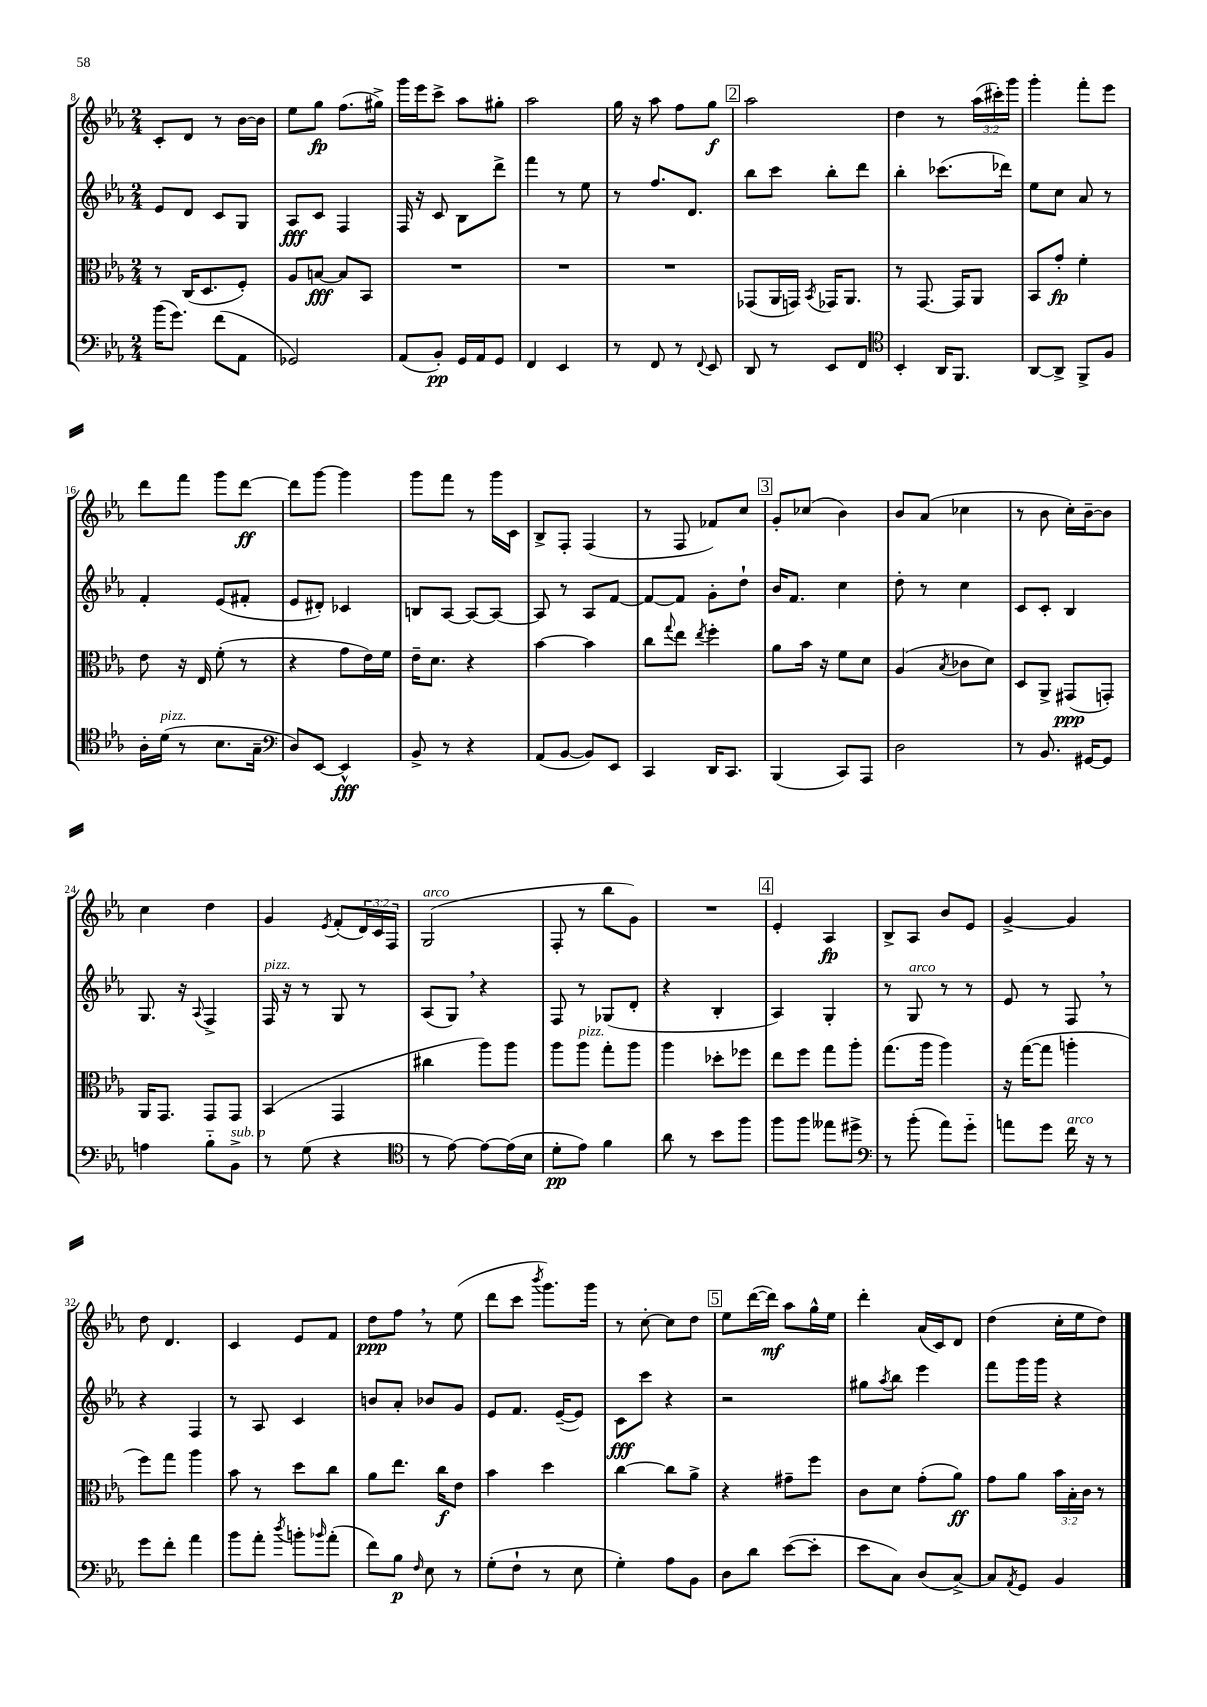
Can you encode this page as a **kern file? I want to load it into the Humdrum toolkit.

**kern	**dynam	**kern	**dynam	**kern	**dynam	**kern	**dynam
*part4	*part4	*part3	*part3	*part2	*part2	*part1	*part1
*staff4	*staff4	*staff3	*staff3	*staff2	*staff2	*staff1	*staff1
*clefF4	*	*clefC3	*	*clefG2	*	*clefG2	*
*k[b-e-a-]	*	*k[b-e-a-]	*	*k[b-e-a-]	*	*k[b-e-a-]	*
*M2/4	*	*M2/4	*	*M2/4	*	*M2/4	*
=8	=8	=8	=8	=8	=8	=8	=8
(16b-\KL	.	8r	.	8e-/L	.	8c'/L	.
8.g\J)	.	.	.	.	.	.	.
.	.	(16C/KL	.	8d/J	.	8d/J	.
.	.	8.D/	.	.	.	.	.
(8f\L	.	.	.	8c/L	.	8r	.
8AA-\J	.	8F'/J)	.	8G/J	.	[16b-\LL	.
.	.	.	.	.	.	16b-\JJ]	.
=9	=9	=9	=9	=9	=9	=9	=9
2GG-X/)	.	8A-/L	.	8A-/L	fff	8ee-\L	.
.	.	[8Bn/J	fff	8c/J	.	8gg\J	fp
.	.	8B/L]	.	4F/	.	(8.ff\L	.
.	.	8BB-/J	.	.	.	.	.
.	.	.	.	.	.	16gg#X^\Jk)	.
=10	=10	=10	=10	=10	=10	=10	=10
(8AA-/L	.	2r	.	16F/	.	16ggg\LL	.
.	.	.	.	16r	.	16eee-\J	.
8BB-'/J)	pp	.	.	8c/	.	8ccc^\J	.
16GG/LL	.	.	.	8B-\L	.	8aa-\L	.
16AA-/J	.	.	.	.	.	.	.
8GG/J	.	.	.	8ddd^\J	.	8gg#X'\J	.
=11	=11	=11	=11	=11	=11	=11	=11
4FF/	.	2r	.	4fff\	.	2aa-\	.
4EE-/	.	.	.	8r	.	.	.
.	.	.	.	8ee-\	.	.	.
=12	=12	=12	=12	=12	=12	=12	=12
8r	.	2r	.	8r	.	16gg\	.
.	.	.	.	.	.	16r	.
8FF/	.	.	.	8.ff/L	.	8aa-\	.
8r	.	.	.	.	.	8ff\L	.
.	.	.	.	8.d/J	.	.	.
8qqFF/	.	.	.	.	.	.	.
8EE-/	.	.	.	.	.	8gg\J	f
!!LO:REH:place=s1:t=2
=13	=13	=13	=13	=13	=13	=13	=13
8DD/	.	(8GG-X/L	.	8bb-\L	.	2aa-\	.
8r	.	16AA-/L	.	8ccc\J	.	.	.
.	.	16GGn/JJ)	.	.	.	.	.
.	.	8qBB-/	.	.	.	.	.
8EE-/L	.	16GG-X/KL	.	8bb-'\L	.	.	.
.	.	8.AA-/J	.	.	.	.	.
8FF/J	.	.	.	8ddd\J	.	.	.
=14	=14	=14	=14	=14	=14	=14	=14
*clefC4	*	*	*	*	*	*	*
4BB-'/	.	8r	.	4bb-'\	.	4dd\	.
.	.	[8.GG/	.	.	.	.	.
16AA-/KL	.	.	.	(8.ccc-X\L	.	8r	.
8.FF/J	.	16GG/KL]	.	.	.	.	.
.	.	8AA-/J	.	.	.	(24aa-\LL	.
.	.	.	.	.	.	24ccc#X'\)	.
.	.	.	.	16ddd-X\Jk)	.	.	.
.	.	.	.	.	.	24ggg\JJ	.
=15	=15	=15	=15	=15	=15	=15	=15
[8AA-/L	.	8BB-/L	.	8ee-\L	.	4ggg'\	.
8AA-^/J]	.	8g'/J	fp	8cc\J	.	.	.
8FF^/L	.	4f'\	.	8a-/	.	8fff'\L	.
8F/J	.	.	.	8r	.	8eee-\J	.
!!LO:LB:g=z
=16	=16	=16	=16	=16	=16	=16	=16
16A-'\LL	.	8e-\	.	4f'/	.	8ddd\L	.
!LO:TX:a:i:t=pizz.	!	!	!	!	!	!	!
(16d\JJ	.	.	.	.	.	.	.
8r	.	16r	.	.	.	8fff\J	.
.	.	16E-/	.	.	.	.	.
8.B-\L	.	(8f'\	.	(8e-/L	.	8ggg\L	.
.	.	8r	.	8f#X'/J	.	[8ddd\J	ff
16G~\Jk	.	.	.	.	.	.	.
=17	=17	=17	=17	=17	=17	=17	=17
*clefF4	*	*	*	*	*	*	*
8D/L)	.	4r	.	8e-/L	.	8ddd\L]	.
[8EE-/J	.	.	.	8d#X'/J)	.	[8ggg\J	.
4EE-^^/]	fff	8g\L	.	4c-X/	.	4ggg\]	.
.	.	16e-\L)	.	.	.	.	.
.	.	16f\JJ	.	.	.	.	.
=18	=18	=18	=18	=18	=18	=18	=18
8BB-^/	.	16e-~\KL	.	8Bn/L	.	8ggg\L	.
.	.	8.d\J	.	.	.	.	.
8r	.	.	.	[8A-/J	.	8fff\J	.
4r	.	4r	.	8A-/L_	.	8r	.
.	.	.	.	8A-/J_	.	16ggg\LL	.
.	.	.	.	.	.	16c\JJ	.
=19	=19	=19	=19	=19	=19	=19	=19
(8AA-/L	.	[4b-\	.	8A-/]	.	8B-^/L	.
[8BB-/J	.	.	.	8r	.	8F'/J	.
8BB-/L])	.	4b-\]	.	8A-/L	.	(4F/	.
8EE-/J	.	.	.	[8f/J	.	.	.
=20	=20	=20	=20	=20	=20	=20	=20
4CC/	.	8cc\L	.	8f/L_	.	8r	.
.	.	8qqgg/	.	.	.	.	.
.	.	8ee-\J	.	8f/J]	.	8F/	.
.	.	8qee-/	.	.	.	.	.
16DD/KL	.	4ff'\	.	8g'\L	.	8f-X/L)	.
8.CC/J	.	.	.	.	.	.	.
.	.	.	.	8dd`\J	.	8cc/J	.
!!LO:REH:place=s1:t=3
=21	=21	=21	=21	=21	=21	=21	=21
(4BBB-/	.	8a-\L	.	16b-/KL	.	8g'/L	.
.	.	.	.	8.f/J	.	.	.
.	.	16b-\Jk	.	.	.	(8cc-X/J	.
.	.	16r	.	.	.	.	.
8CC/L)	.	8f\L	.	4cc\	.	4b-\)	.
8AAA-/J	.	8d\J	.	.	.	.	.
=22	=22	=22	=22	=22	=22	=22	=22
2D\	.	(4A-/	.	8dd'\	.	8b-/L	.
.	.	.	.	8r	.	(8a-/J	.
.	.	8qB-/	.	.	.	.	.
.	.	8c-X\L	.	4cc\	.	4cc-X\	.
.	.	8d\J)	.	.	.	.	.
=23	=23	=23	=23	=23	=23	=23	=23
8r	.	8D/L	.	8c/L	.	8r	.
8.BB-/	.	8AA-^/J	.	8c'/J	.	8b-\	.
.	.	(8GG#X/L	ppp	4B-/	.	16cc'\LL)	.
[16GG#X/KL	.	.	.	.	.	[16b-~\J	.
8GG#/J]	.	8GGn'/J)	.	.	.	8b-\J]	.
!!LO:LB:g=z
=24	=24	=24	=24	=24	=24	=24	=24
4An\	.	16AA-/KL	.	8.G/	.	4cc\	.
.	.	8.GG/J	.	.	.	.	.
.	.	.	.	16r	.	.	.
.	.	.	.	8qqA-/	.	.	.
8B-\L	.	8GG/L	.	4F^/	.	4dd\	.
!LO:TX:a:i:t=sub. p	!	!	!	!	!	!	!
8BB-^\J	.	8GG/J	.	.	.	.	.
=25	=25	=25	=25	=25	=25	=25	=25
!	!	!	!	!LO:TX:a:i:t=pizz.	!	!	!
8r	.	(4BB-/	.	16F/	.	4g/	.
.	.	.	.	16r	.	.	.
(8G\	.	.	.	8r	.	.	.
.	.	.	.	.	.	8qe-/	.
4r	.	4GG/	.	8G/	.	(8f'/L	.
.	.	.	.	8r	.	24d/L)	.
.	.	.	.	.	.	24c/	.
.	.	.	.	.	.	24F/JJ	.
=26	=26	=26	=26	=26	=26	=26	=26
*clefC4	*	*	*	*	*	*	*
!	!	!	!	!	!	!LO:TX:a:i:t=arco	!
8r	.	4cc#X\	.	(8A-/L	.	(2G/	.
[8e-\)	.	.	.	8G,/J)	.	.	.
8e-\L_	.	8aa-\L)	.	4r	.	.	.
(16e-\L]	.	8aa-\J	.	.	.	.	.
16B-\JJ	.	.	.	.	.	.	.
=27	=27	=27	=27	=27	=27	=27	=27
8d'\L	pp	8aa-\L	.	8F/	.	8F'/	.
!	!	!LO:TX:a:i:t=pizz.	!	!	!	!	!
8e-\J)	.	8aa-\J	.	8r	.	8r	.
4f\	.	8gg'\L	.	(8G-X/L	.	8bb-\L	.
.	.	8aa-\J	.	8d'/J	.	8g\J)	.
=28	=28	=28	=28	=28	=28	=28	=28
8a-\	.	4aa-\	.	4r	.	2r	.
8r	.	.	.	.	.	.	.
8b-\L	.	8dd-X'\L	.	4B-'/	.	.	.
8ff\J	.	8ff-X\J	.	.	.	.	.
!!LO:REH:place=s1:t=4
=29	=29	=29	=29	=29	=29	=29	=29
8ff\L	.	8ee-\L	.	4A-/)	.	4e-'/	.
8ff\J	.	8ff\J	.	.	.	.	.
8ee--X\L	.	8gg\L	.	4G'/	.	4A-/	fp
8dd#X^\J	.	8aa-'\J	.	.	.	.	.
=30	=30	=30	=30	=30	=30	=30	=30
*clefF4	*	*	*	*	*	*	*
8r	.	(8.gg\L	.	8r	.	8B-^/L	.
!	!	!	!	!LO:TX:a:i:t=arco	!	!	!
(8b-'\	.	.	.	8G/	.	8A-/J	.
.	.	16aa-\Jk	.	.	.	.	.
8a-\L)	.	4aa-\)	.	8r	.	8b-/L	.
8g\J	.	.	.	8r	.	8e-/J	.
=31	=31	=31	=31	=31	=31	=31	=31
8an\L	.	16r	.	8e-/	.	[4g^/	.
.	.	([16gg\KL	.	.	.	.	.
8g\J	.	8gg\J]	.	8r	.	.	.
!LO:TX:a:i:t=arco	!	!	!	!	!	!	!
16f\	.	4aan'\	.	8F,/	.	4g/]	.
16r	.	.	.	.	.	.	.
8r	.	.	.	8r	.	.	.
!!LO:LB:g=z
=32	=32	=32	=32	=32	=32	=32	=32
8g\L	.	8ff\L)	.	4r	.	8dd\	.
8f'\J	.	8gg\J	.	.	.	4.d/	.
4a-\	.	4aa-\	.	4F/	.	.	.
=33	=33	=33	=33	=33	=33	=33	=33
8b-\L	.	8b-\	.	8r	.	4c/	.
8a-'\J	.	8r	.	8A-/	.	.	.
8qdd/	.	.	.	.	.	.	.
8bn'\L	.	8dd\L	.	4c/	.	8e-/L	.
16qqb-X/	.	.	.	.	.	.	.
(8a-'\J	.	8cc\J	.	.	.	8f/J	.
=34	=34	=34	=34	=34	=34	=34	=34
8f\L)	.	8a-\L	.	8bn/L	.	8dd\L	ppp
8B-\J	p	8.ee-\J	.	8a-'/J	.	8ff,\J	.
16qqF/	.	.	.	.	.	.	.
8E-\	.	.	.	8b-X/L	.	8r	.
.	.	16cc\KL	f	.	.	.	.
8r	.	8e-\J	.	8g/J	.	(8ee-\	.
=35	=35	=35	=35	=35	=35	=35	=35
(8G'\L	.	4b-\	.	8e-/L	.	8ddd\L	.
8F`\J	.	.	.	8.f/J	.	8ccc\J	.
.	.	.	.	.	.	8qbbb-/	.
8r	.	4dd\	.	.	.	8.ggg\L)	.
.	.	.	.	([16e-~/KL	.	.	.
8E-\	.	.	.	8e-/J])	.	.	.
.	.	.	.	.	.	16ggg\Jk	.
=36	=36	=36	=36	=36	=36	=36	=36
4G'\)	.	[4cc\	.	8c\L	fff	8r	.
.	.	.	.	8ccc\J	.	[8cc'\	.
8A-\L	.	8cc\L]	.	4r	.	8cc\L]	.
8BB-\J	.	8a-^\J	.	.	.	8dd\J	.
!!LO:REH:place=s1:t=5
=37	=37	=37	=37	=37	=37	=37	=37
8D\L	.	4r	.	2r	.	8ee-\L	.
8d\J	.	.	.	.	.	([16ddd\L	.
.	.	.	.	.	.	16ddd\JJ])	mf
([8e-\L	.	8g#X~\L	.	.	.	8aa-\L	.
8e-'\J]	.	8ff\J	.	.	.	16gg^^\L	.
.	.	.	.	.	.	16ee-\JJ	.
=38	=38	=38	=38	=38	=38	=38	=38
8e-\L	.	8c\L	.	8gg#X\L	.	4ddd'\	.
.	.	.	.	8qaa-/	.	.	.
8C\J)	.	8d\J	.	8bb-\J	.	.	.
(8D/L	.	(8g'\L	.	4eee-\	.	(16a-/LL	.
.	.	.	.	.	.	16c/J)	.
[8C^/J)	.	8a-\J)	ff	.	.	8d/J	.
=39	=39	=39	=39	=39	=39	=39	=39
8C/L]	.	8g\L	.	8fff\L	.	(4dd\	.
8qAA-/	.	.	.	.	.	.	.
8GG/J	.	8a-\J	.	16ggg\L	.	.	.
.	.	.	.	16ggg\JJ	.	.	.
4BB-/	.	24b-\LL	.	4r	.	16cc'\LL	.
.	.	24B-'\	.	.	.	.	.
.	.	.	.	.	.	16ee-\J	.
.	.	24c\JJ	.	.	.	.	.
.	.	8r	.	.	.	8dd\J)	.
==	==	==	==	==	==	==	==
*-	*-	*-	*-	*-	*-	*-	*-
